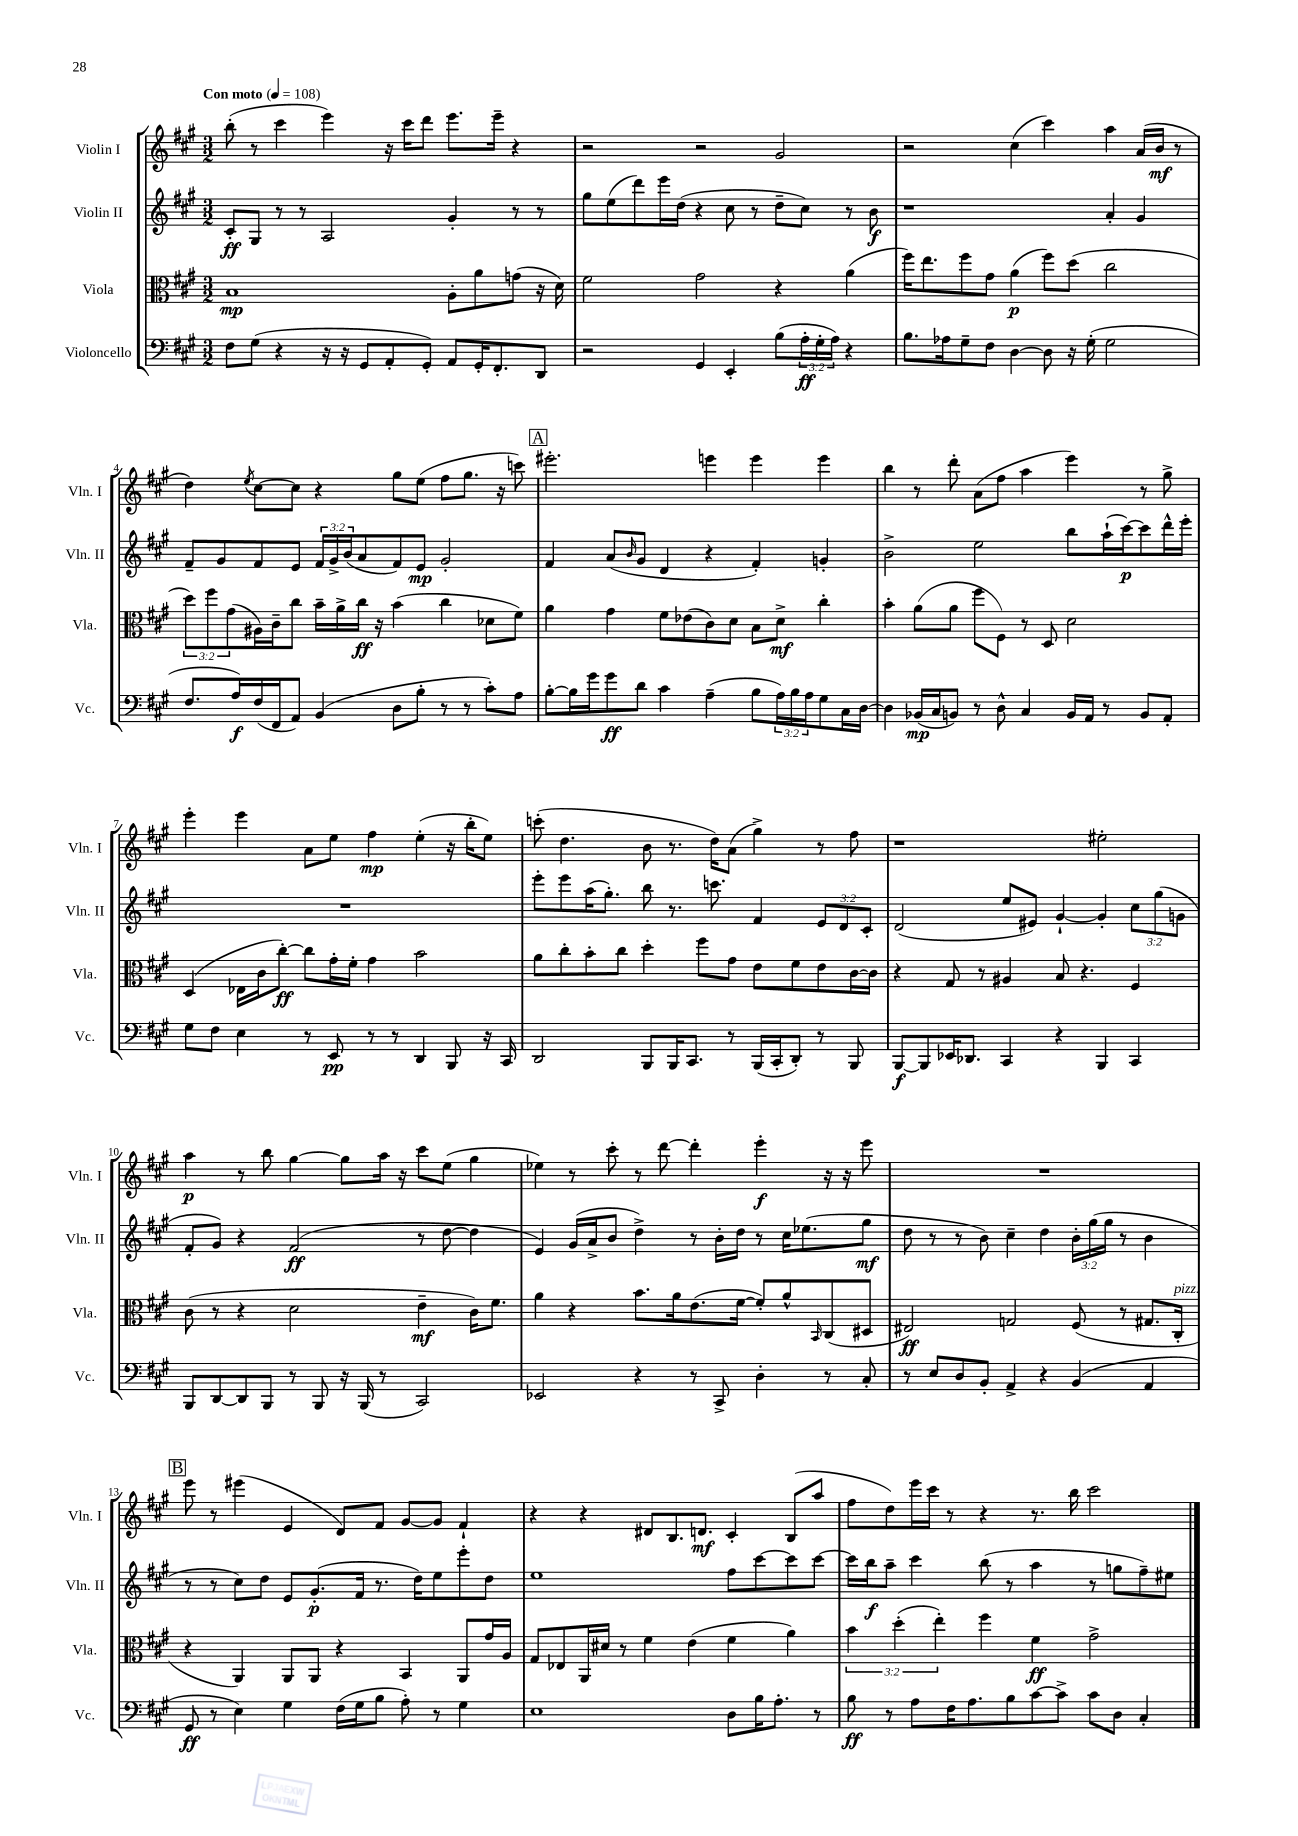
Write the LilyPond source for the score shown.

<<
\new StaffGroup <<
\new Staff = "s0" \with { instrumentName = "Violin I" shortInstrumentName = "Vln. I" } {
    \clef treble \key a \major \numericTimeSignature \time 3/2 \tempo "Con moto" 4 = 108
    b''8-.( r8 cis'''4 e'''4) r16 cis'''16 d'''8 e'''8. e'''16-- r4 |
    r2 r2 gis'2 |
    r2 cis''4( cis'''4) a''4 a'16( b'16\mf r8 |
    d''4) \acciaccatura { e''8 } cis''8~ cis''8 r4 gis''8 e''8( fis''8 gis''8. r16 c'''8) |
    \mark \markup { \box "A" } eis'''2.-. e'''4 e'''4 e'''4 |
    b''4 r8 d'''8-. a'8( fis''8 a''4 e'''4) r8 gis''8-> |
    e'''4-. e'''4 a'8 e''8 fis''4\mp e''4-.( r16 b''16-. e''8) |
    c'''8-.( d''4. b'8 r8. d''16) a'8( gis''4->) r8 fis''8 |
    r1 eis''2-. |
    a''4\p r8 b''8 gis''4~ gis''8 a''16 r16 cis'''8 e''8( gis''4 |
    ees''4) r8 cis'''8-. r8 d'''8~ d'''4-. e'''4-.\f r16 r16 e'''8 |
    R1. |
    \mark \markup { \box "B" } e'''8 r8 eis'''4( e'4 d'8) fis'8 gis'8~ gis'8 fis'4-! |
    r4 r4 dis'8 b8. d'8.\mf cis'4-. b8( a''8 |
    fis''8 d''8) e'''16 cis'''16 r8 r4 r8. b''16 cis'''2 \bar "|." |
}
\new Staff = "s1" \with { instrumentName = "Violin II" shortInstrumentName = "Vln. II" } {
    \clef treble \key a \major \numericTimeSignature \time 3/2 \override Staff.TupletNumber.text = #tuplet-number::calc-fraction-text
    cis'8-.\ff gis8 r8 r8 a2 gis'4-. r8 r8 |
    gis''8 e''8( d'''8) e'''16 d''16( r4 cis''8 r8 d''8-- cis''8) r8 b'8\f |
    r1 a'4-. gis'4 |
    fis'8-- gis'8 fis'8 e'8 \tuplet 3/2 { fis'16 gis'16-> b'16( } a'8 fis'8) e'8\mp gis'2-. |
    \mark \markup { \box "A" } fis'4 a'8( \grace { b'16 } gis'8 d'4 r4 fis'4-.) g'4-. |
    b'2-> e''2 b''8 a''16-!( cis'''16~\p) cis'''8 d'''16-^ e'''16-. |
    R1. |
    e'''8-. e'''8 a''16( gis''8.-.) b''8 r8. c'''8. fis'4 \tuplet 3/2 { e'8 d'8 cis'8-. } |
    d'2( e''8 eis'8) gis'4~-! gis'4-. \tuplet 3/2 { cis''8 gis''8( g'8 } |
    fis'8-. gis'8) r4 fis'2\ff( r8 d''8~ d''4 |
    e'4) gis'16( a'16-> b'8 d''4->) r8 b'16-. d''16 r8 cis''16 ees''8.( gis''8\mf |
    d''8 r8 r8 b'8) cis''4-- d''4 \tuplet 3/2 { b'16-. gis''16( gis''16 } r8 b'4 |
    \mark \markup { \box "B" } r8 r8 cis''8) d''8 e'8 gis'8.-.\p( fis'16 r8. d''16) e''8 e'''8-. d''8 |
    e''1 fis''8 cis'''8~ cis'''8 cis'''8~ |
    cis'''16 b''16\f a''8-- cis'''4 b''8( r8 a''4 r8 g''8 fis''8--) eis''8 \bar "|." |
}
\new Staff = "s2" \with { instrumentName = "Viola" shortInstrumentName = "Vla." } {
    \clef alto \key a \major \numericTimeSignature \time 3/2 \override Staff.TupletNumber.text = #tuplet-number::calc-fraction-text
    b1\mp a8-. a'8 g'8( r16 d'16) |
    fis'2 gis'2 r4 a'4( |
    fis''16) e''8. fis''8 gis'8 a'4\p( fis''8) d''8( cis''2 |
    \tuplet 3/2 { d''8) fis''8 gis'8( } ais16) cis'16-- cis''8 b'16-- a'16-> cis''16\ff r16 b'4( cis''4 des'8 fis'8) |
    \mark \markup { \box "A" } a'4 gis'4 fis'8 ees'8( cis'8) d'8 b8 d'8->\mf cis''4-. |
    b'4-. a'8( a'8 fis''8 fis8) r8 d8 d'2 |
    d4( ees16 cis'16 cis''8~-.\ff) cis''8 gis'16-. fis'16-. gis'4 b'2 |
    a'8 cis''8-. b'8-. cis''8 d''4-. fis''8 gis'8 e'8 fis'8 e'8 cis'16~ cis'16 |
    r4 gis8 r8 ais4 b8 r4. fis4 |
    cis'8( r8 r4 d'2 e'4--\mf cis'16) fis'8. |
    a'4 r4 b'8. a'16 e'8.( fis'16~ fis'8-.) a'8-^ \grace { b,16 } cis8( dis8 |
    eis2\ff) g2 fis8( r8 gis8. cis16-.^\markup { \italic "pizz." } |
    \mark \markup { \box "B" } r4 a,4) a,8 a,8 r4 b,4 a,8 gis'16 a16 |
    gis8 ees8 a,16 dis'16 r8 fis'4 e'4( fis'4 a'4) |
    \tuplet 3/2 { b'4 d''4-.( e''4-.) } fis''4 fis'4\ff gis'2-> \bar "|." |
}
\new Staff = "s3" \with { instrumentName = "Violoncello" shortInstrumentName = "Vc." } {
    \clef bass \key a \major \numericTimeSignature \time 3/2 \override Staff.TupletNumber.text = #tuplet-number::calc-fraction-text
    fis8 gis8( r4 r16 r16 gis,8 a,8-. gis,8-.) a,8 gis,16-. fis,8.-. d,8 |
    r2 gis,4 e,4-. b8( \tuplet 3/2 { a16-.\ff gis16-. a16) } r4 |
    b8. aes16 gis8-- fis8 d4~ d8 r16 gis16-.( gis2 |
    fis8. a16\f) fis16( fis,16 a,8) b,4( d8 b8-. r8 r8 cis'8-.) a8 |
    \mark \markup { \box "A" } b8~-. b16 gis'16 gis'8\ff d'8 cis'4 a4--( b8 \tuplet 3/2 { a16) b16 a16 } gis8 cis16 d16~ |
    d4 bes,16\mp( cis16 b,8) r8 d8-^ cis4 b,16 a,16 r8 b,8 a,8-. |
    gis8 fis8 e4 r8 e,8\pp r8 r8 d,4 b,,8 r16 cis,16 |
    d,2 b,,8 b,,16 cis,8. r8 b,,16( cis,16-. d,8-.) r8 b,,8 |
    b,,8~\f b,,8 ees,16 des,8. cis,4 r4 b,,4 cis,4 |
    b,,8 d,8~ d,8 b,,8 r8 b,,8 r16 b,,16( r8 cis,2) |
    ees,2 r4 r8 cis,8-> d4-. r8 cis8-. |
    r8 e8 d8 b,8-. a,4-> r4 b,4( a,4 |
    \mark \markup { \box "B" } gis,8\ff r8 e4) gis4 fis16( gis16 b8 a8-.) r8 gis4 |
    e1 d8 b16 a8.-. r8 |
    b8\ff r8 a8 fis16 a8. b8 cis'8~ cis'8-> cis'8 d8 cis4-. \bar "|." |
}
>>
>>
